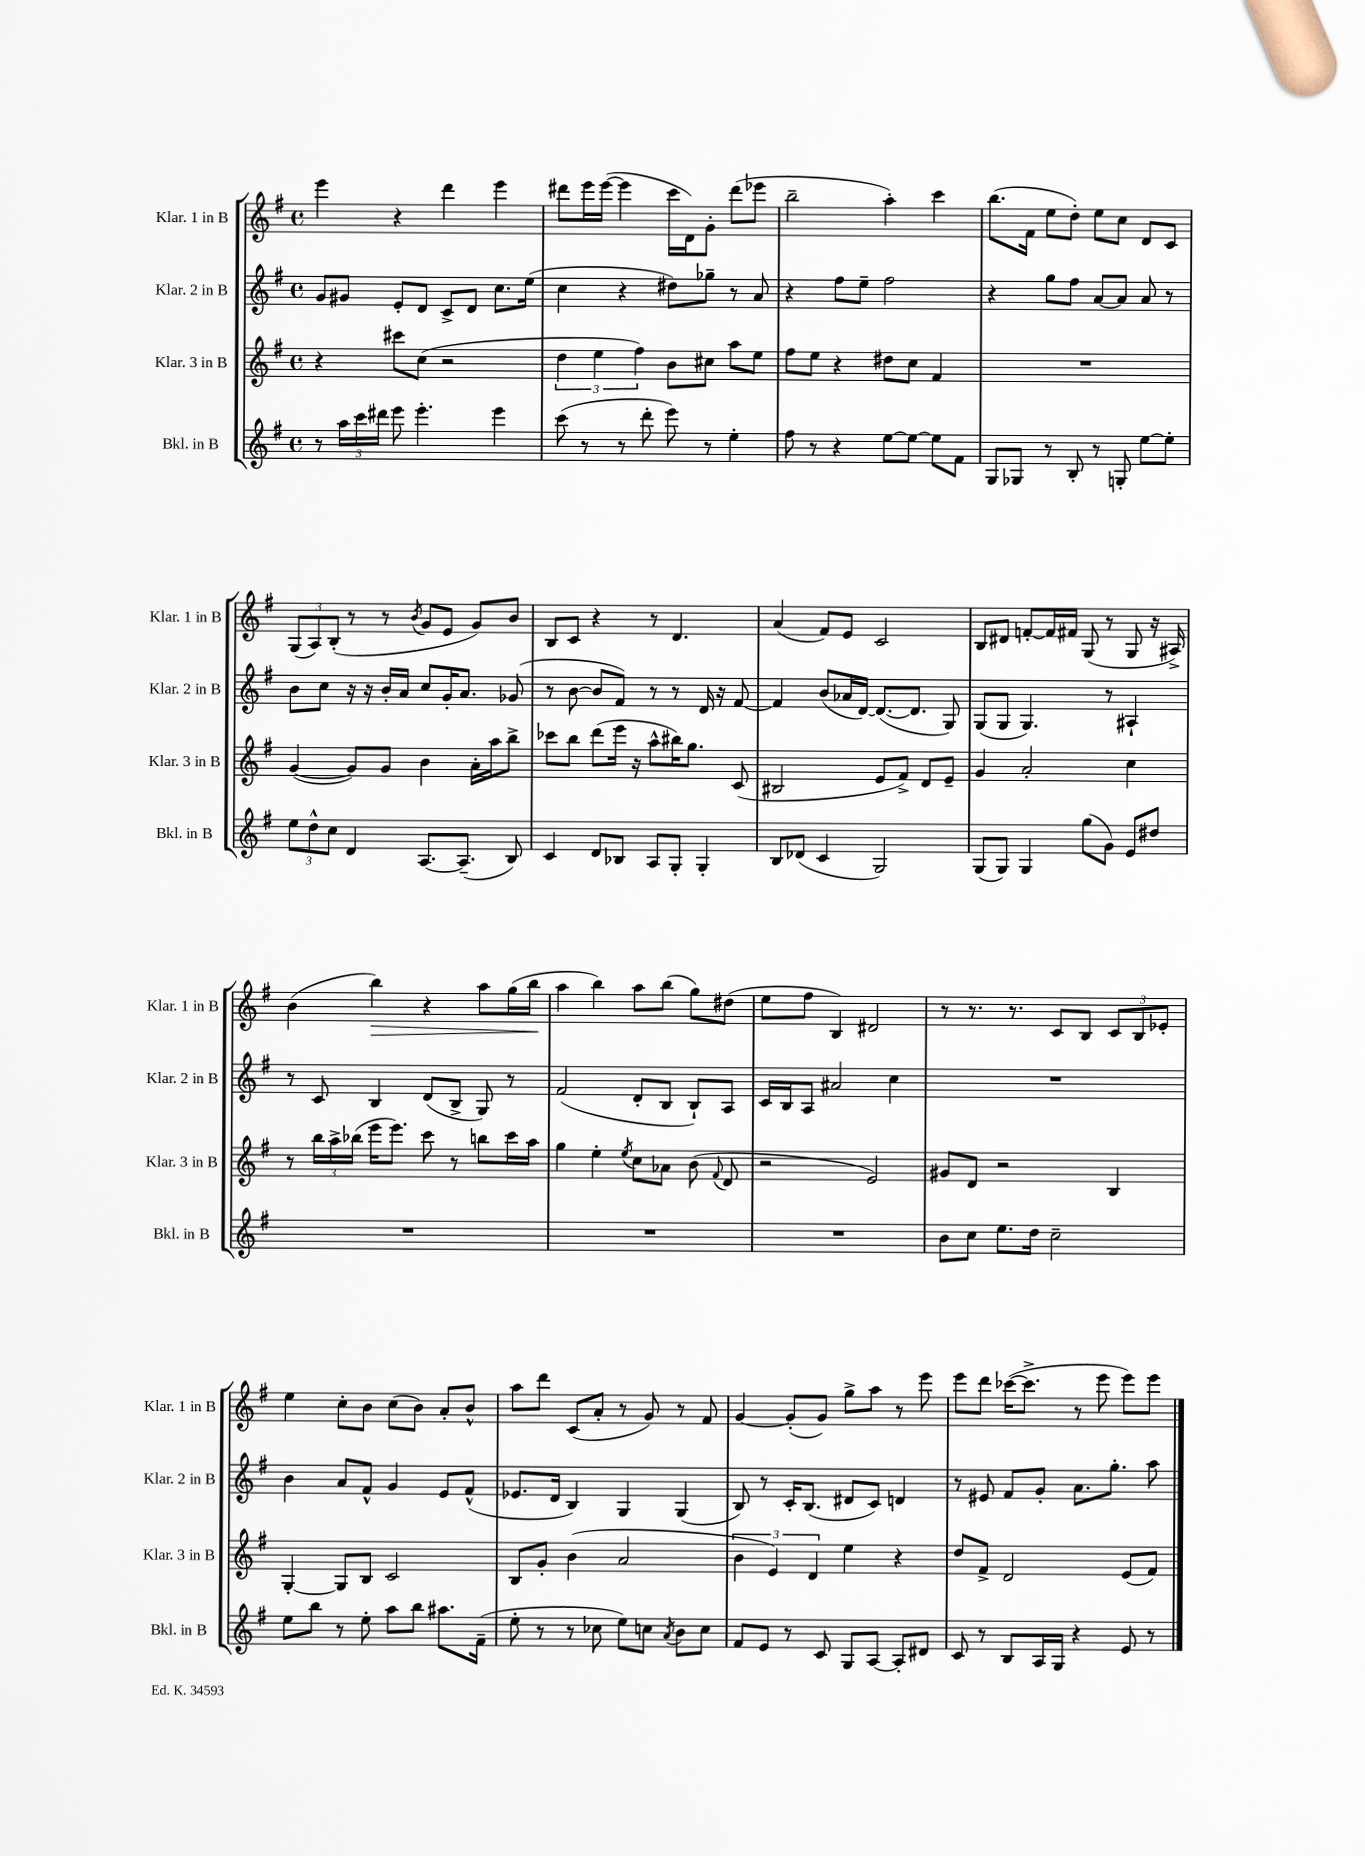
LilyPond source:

<<
\new StaffGroup <<
\new Staff = "s0" \with { instrumentName = "Klar. 1 in B" shortInstrumentName = "Klar. 1 in B" } {
    \clef treble \key g \major \defaultTimeSignature \time 4/4
    \autoBeamOff e'''4 r4 d'''4 e'''4 |
    dis'''8[ e'''16 e'''16]~( e'''4 c'''16[ d'16) g'8]-. dis'''8[( ees'''8] |
    b''2-- a''4-.) c'''4 |
    b''8.[( fis'16] e''8[ d''8]-.) e''8[ c''8] d'8[ c'8] |
    \tuplet 3/2 { g8[( a8) b8]-.( } r8 r8 \acciaccatura { b'8 } g'8[ e'8] g'8[) b'8] |
    b8[ c'8] r4 r8 d'4. |
    a'4( fis'8[) e'8] c'2 |
    b8[ dis'8] f'8[~-. f'16 fis'16] g8( r8 g8 r16 ais16->) |
    b'4( b''4\>) r4 a''8[ g''16( b''16]\! |
    a''4 b''4) a''8[ b''8]( g''8[) dis''8]( |
    e''8[ fis''8] b4) dis'2 |
    r8 r8. r8. c'8[ b8] \tuplet 3/2 { c'8[ b8 ees'8]-. } |
    e''4 c''8[-. b'8] c''8[( b'8]) a'8[-. b'8]-^ |
    a''8[ d'''8] c'8[( a'8]-. r8 g'8) r8 fis'8 |
    g'4~ g'8[-.( g'8]) g''8[-> a''8] r8 e'''8 |
    e'''8[ d'''8] ces'''16[~( ces'''8.]-> r8 e'''8 e'''8[) e'''8] \bar "|." |
}
\new Staff = "s1" \with { instrumentName = "Klar. 2 in B" shortInstrumentName = "Klar. 2 in B" } {
    \clef treble \key g \major \defaultTimeSignature \time 4/4
    \autoBeamOff g'8[ gis'8] e'8[-. d'8] c'8[-> d'8] c''8.[ e''16]( |
    c''4 r4 dis''8[) ges''8]-- r8 a'8 |
    r4 fis''8[ e''8]-- fis''2 |
    r4 g''8[ fis''8] a'8[~ a'8] a'8 r8 |
    b'8[ c''8] r16 r16 b'16[-. a'16] c''8[ g'16-. a'8.] ges'8( |
    r8 b'8~ b'8[ fis'8]) r8 r8 d'16 r16 fis'8~ |
    fis'4 b'8[( aes'16 d'16]~) d'8.[~( d'8.] g8) |
    g8[( g8] g4.) r8 ais4-! |
    r8 c'8 b4 d'8[( b8]-> g8) r8 |
    fis'2( d'8[-. b8] b8[-!) a8] |
    c'16[ b16 a8] ais'2 c''4 |
    R1 |
    b'4 a'8[ fis'8]-^ g'4 e'8[ fis'8]-^( |
    ees'8.[ d'16] b4) g4 g4( |
    b8) r8 c'16[-. b8.]( dis'8[ c'8]) d'4 |
    r8 eis'8 fis'8[ g'8]-. a'8.[ g''8.]-. a''8 \bar "|." |
}
\new Staff = "s2" \with { instrumentName = "Klar. 3 in B" shortInstrumentName = "Klar. 3 in B" } {
    \clef treble \key g \major \defaultTimeSignature \time 4/4
    \autoBeamOff r4 cis'''8[ c''8]( r2 |
    \tuplet 3/2 { d''4 e''4 fis''4) } b'8[ cis''8] a''8[ e''8] |
    fis''8[ e''8] r4 dis''8[ c''8] fis'4 |
    R1 |
    g'4~( g'8[) g'8] b'4 a'16[-. a''16 b''8]-> |
    ces'''8[ b''8] d'''8[( e'''16] r16 a''8[-^ bis''16) g''8.] c'8( |
    bis2 e'8[ fis'8]->) d'8[ e'8]-- |
    g'4 a'2-. c''4 |
    r8 \tuplet 3/2 { b''16[ a''16-> bes''16]( } e'''16[ e'''8.]) c'''8 r8 b''8[ c'''16 a''16] |
    g''4 e''4-. \acciaccatura { e''8 } c''8[ aes'8] b'8( \appoggiatura { fis'8 } d'8 |
    r2 e'2) |
    gis'8[ d'8] r2 b4 |
    g4~-. g8[ b8] c'2 |
    b8[ g'8]-. b'4( a'2 |
    \tuplet 3/2 { b'4 e'4) d'4 } e''4 r4 |
    d''8[ fis'8]-> d'2 e'8[( fis'8]) \bar "|." |
}
\new Staff = "s3" \with { instrumentName = "Bkl. in B" shortInstrumentName = "Bkl. in B" } {
    \clef treble \key g \major \defaultTimeSignature \time 4/4
    \autoBeamOff r8 \tuplet 3/2 { a''16[ c'''16 dis'''16] } e'''8 e'''4.-. e'''4 |
    c'''8( r8 r8 d'''8-. e'''8) r8 e''4-. |
    fis''8 r8 r4 e''8[~ e''8]~ e''8[ fis'8] |
    g8[ ges8] r8 b8-. r8 g8-. e''8[~ e''8]-. |
    \tuplet 3/2 { e''8[ d''8-^ c''8] } d'4 a8.[~ a8.]--( b8) |
    c'4 d'8[ bes8] a8[ g8]-. g4-. |
    b8[ des'8]( c'4 g2) |
    g8[( g8]) g4 g''8[( g'8]) e'8[ dis''8] |
    R1 |
    R1 |
    R1 |
    b'8[ c''8] e''8.[ d''16] c''2-- |
    e''8[ b''8] r8 e''8-. a''8[ b''8] ais''8.[ fis'16]--( |
    e''8-. r8 r8 ces''8 e''8[) c''8] \acciaccatura { a'8 } b'8[ c''8] |
    fis'8[ e'8] r8 c'8 g8[ a8]~ a8[-. dis'8] |
    c'8 r8 b8[ a16 g16] r4 e'8 r8 \bar "|." |
}
>>
>>
\layout { \context { \Score \remove "Bar_number_engraver" } }
